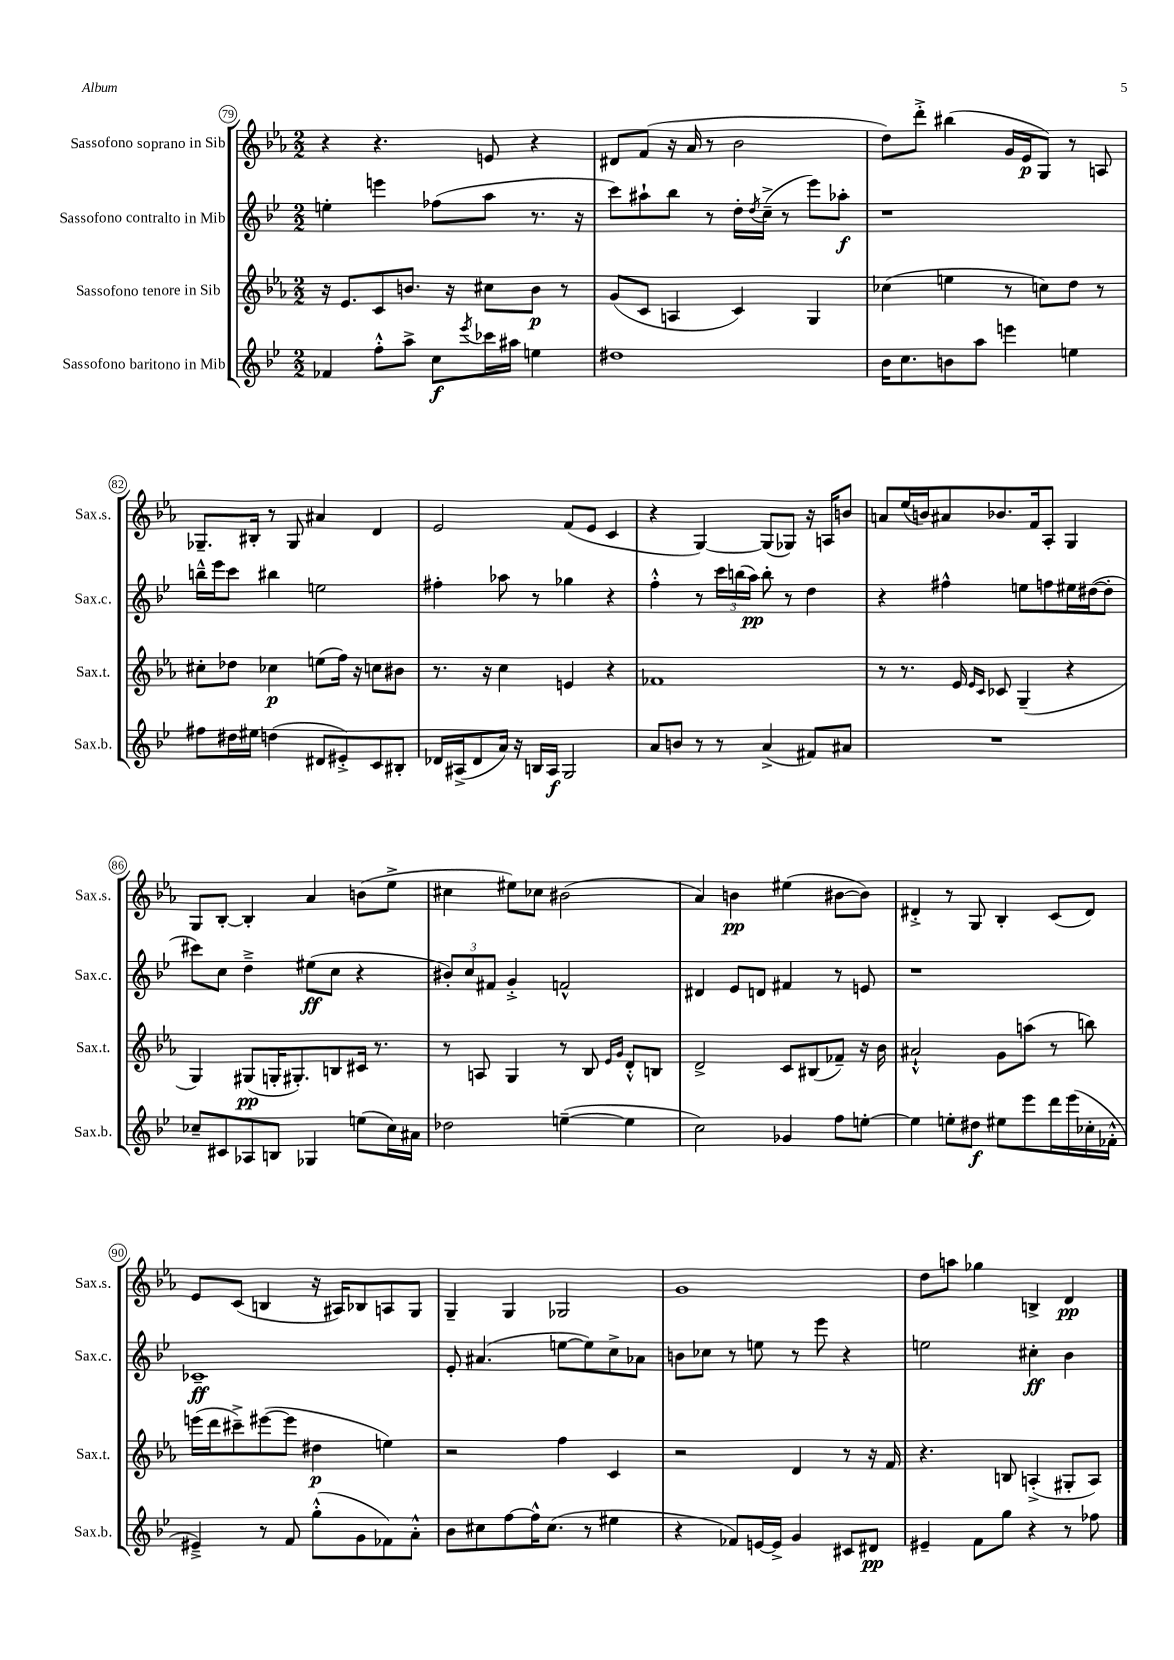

**kern	**kern	**kern	**kern
*staff4	*staff3	*staff2	*staff1
*clefG2	*clefG2	*clefG2	*clefG2
*k[b-e-]	*k[b-e-a-]	*k[b-e-]	*k[b-e-a-]
*M2/2	*M2/2	*M2/2	*M2/2
4f-/	16r	4ee'\	4r
.	8.e-/L	.	.
8ff'^^\L	8c/	4eee\	4.r
8aa^\J	8.b/J	.	.
8cc\L	.	(8ff-\L	.
.	16r	.	.
8qeee-/	.	.	.
16ccc-\L	8cc#\L	8aa\J	8e/
16aa#\JJ	.	.	.
4ee\	8b\J	8.r	4r
.	8r	.	.
.	.	16r	.
=	=	=	=
1dd#	(8g/L	8ccc\L)	8d#/L
.	8c/J	8aa#`\	(8f/J
.	4A/	8bb-\J	16r
.	.	.	16a-/
.	.	8r	8r
.	4c/)	16dd'\LL	2b-\
.	.	8qdd/	.
.	.	(16cc~^\JJ	.
.	.	8r	.
.	4G/	8eee-\L)	.
.	.	8aa-'\J	.
=	=	=	=
16b-\LK	(4cc-\	1r	8dd\L)
8.cc\	.	.	.
.	.	.	8ddd'^\J
8b\	4ee\	.	(4bb#\
8aa\J	.	.	.
4eee\	8r	.	16g/LL
.	.	.	16e-/J
.	8cc\L)	.	8G/J)
4ee\	8dd\J	.	8r
.	8r	.	8A/
=	=	=	=
8ff#\L	8cc#'\L	16bb~^^\LL	8.G-~/L
.	.	16eee-\J	.
16dd#\L	8dd-\J	8ccc\J	.
16ee#\JJ	.	.	16B#'/Jk
(4dd\	4cc-\	4bb#\	8r
.	.	.	8G-/
8d#/L	(8ee\L	2ee\	4a#/
8e#'^/)	16ff\Jk)	.	.
.	16r	.	.
8c/	8cc\L	.	4d/
8B#'/J	8b#\J	.	.
=	=	=	=
16d-/LL	8.r	4ff#'\	2e-/
(16A#^/J	.	.	.
8d-/	.	.	.
.	16r	.	.
16a/Jk)	4cc\	8aa-\	.
16r	.	.	.
16B/LL	.	8r	.
16A#/JJ	.	.	.
2G/	4e/	4gg-\	(8f/L
.	.	.	8e-/J
.	4r	4r	4c/
=	=	=	=
8a/L	1f-	4ff'^^\	4r
8b/J	.	.	.
8r	.	8r	[4G/)
8r	.	24ccc\LL	.
.	.	(24bb\	.
.	.	24aa\JJ)	.
(4a^/	.	8bb'\	(8G/]L
.	.	8r	8G-/J)
8f#/L)	.	4dd\	16r
.	.	.	16A/LK
8a#/J	.	.	8b/J
=	=	=	=
1r	8r	4r	8a/L
.	8.r	.	(16ee-/L
.	.	.	16b/J)
.	.	4ff#^^\	8a#/
.	16e-/	.	.
.	16qqe-/LL	.	.
.	16qqc/JJ	.	.
.	8c-/	.	8.b-/
.	(4G~/	8ee\L	.
.	.	.	16f/k
.	.	8ff\	8A-'/J
.	4r	16ee#\L	4G/
.	.	([16dd#\J	.
.	.	8dd#'\]J	.
=	=	=	=
8cc-~/L	4G/)	8ccc#\L)	8G/L
8c#/	.	8cc\J	[8B-'/J
8A-/	(8G#/L	4dd~^\	4B-'/]
8B/J	16G'/K	.	.
.	8.G#'/)	.	.
4G-/	.	(8ee#\L	4a-/
.	8B/	8cc\J	.
(8ee\L	16c#/Jk	4r	(8b\L
.	8.r	.	.
16cc-\L)	.	.	8ee-^\J
16a#\JJ	.	.	.
=	=	=	=
2dd-\	8r	12b#'/L)	4cc#\
.	.	12cc/	.
.	8A/	.	.
.	.	12f#/J	.
.	4G/	4g'^/	8ee#\L)
.	.	.	8cc-\J
([4ee~\	8r	2f^^/	(2b#\
.	8B-/	.	.
.	16qqe-/LL	.	.
.	16qqg/JJ	.	.
4ee\]	8d'^^/L	.	.
.	8B/J	.	.
=	=	=	=
2cc\)	2d^/	4d#/	4a-/)
.	.	8e-/L	4b\
.	.	8d/J	.
4g-/	8c/L	4f#/	(4ee#\
.	(8B#/	.	.
8ff\L	8f-~/J)	8r	[8b#\L
[8ee'\J	16r	8e/	8b#\]J)
.	16b-\	.	.
=	=	=	=
4ee\]	2a#`^^/	1r	4d#'^/
8ee'\L	.	.	8r
8dd#\J	.	.	8G/
8ee#\L	8g\L	.	4B-'/
8eee-\	(8aa\J	.	.
16ddd\L	8r	.	(8c/L
(16eee-\	.	.	.
16cc-'\	8bb\)	.	8d#/J)
16f-'^^\JJ	.	.	.
=	=	=	=
4e#~^/)	(16eee\LL	1c-~	8e-/L
.	16ddd\J	.	.
.	8ccc#~^\)	.	(8c/J
8r	([8eee#\	.	4B/
8f/	8eee#\]J	.	.
(8gg'^^\L	4dd#\	.	16r
.	.	.	16A#/LK)
8g\	.	.	8B-/
8f-\)	4ee\)	.	8A/
8a'^^\J	.	.	8G/J
=	=	=	=
8b-\L	2r	8e-'/	4G~/
8cc#\	.	(4.a#/	.
[8ff\	.	.	4G/
16ff^^\]K	.	.	.
(8.cc#\J	.	.	.
.	4ff\	[8ee\L	2G-/
8r	.	8ee\])	.
4ee#\	4c/	8cc^\	.
.	.	8a-\J	.
=	=	=	=
4r	2r	8b\L	1g
.	.	8cc-\J	.
8f-/L)	.	8r	.
[16e/L	.	8ee\	.
16e^/]JJ	.	.	.
4g/	4d/	8r	.
.	.	8eee-\	.
8c#/L	8r	4r	.
8d#/J	16r	.	.
.	16f/	.	.
=	=	=	=
4e#~/	4.r	2ee\	8dd\L
.	.	.	8aa\J
8f\L	.	.	4gg-\
8gg\J	8B/	.	.
4r	(4A'^/	4cc#'\	4B^/
8r	8G#'/L	4b-\	4d/
8ff-\	8A/J)	.	.
==	==	==	==
*-	*-	*-	*-
